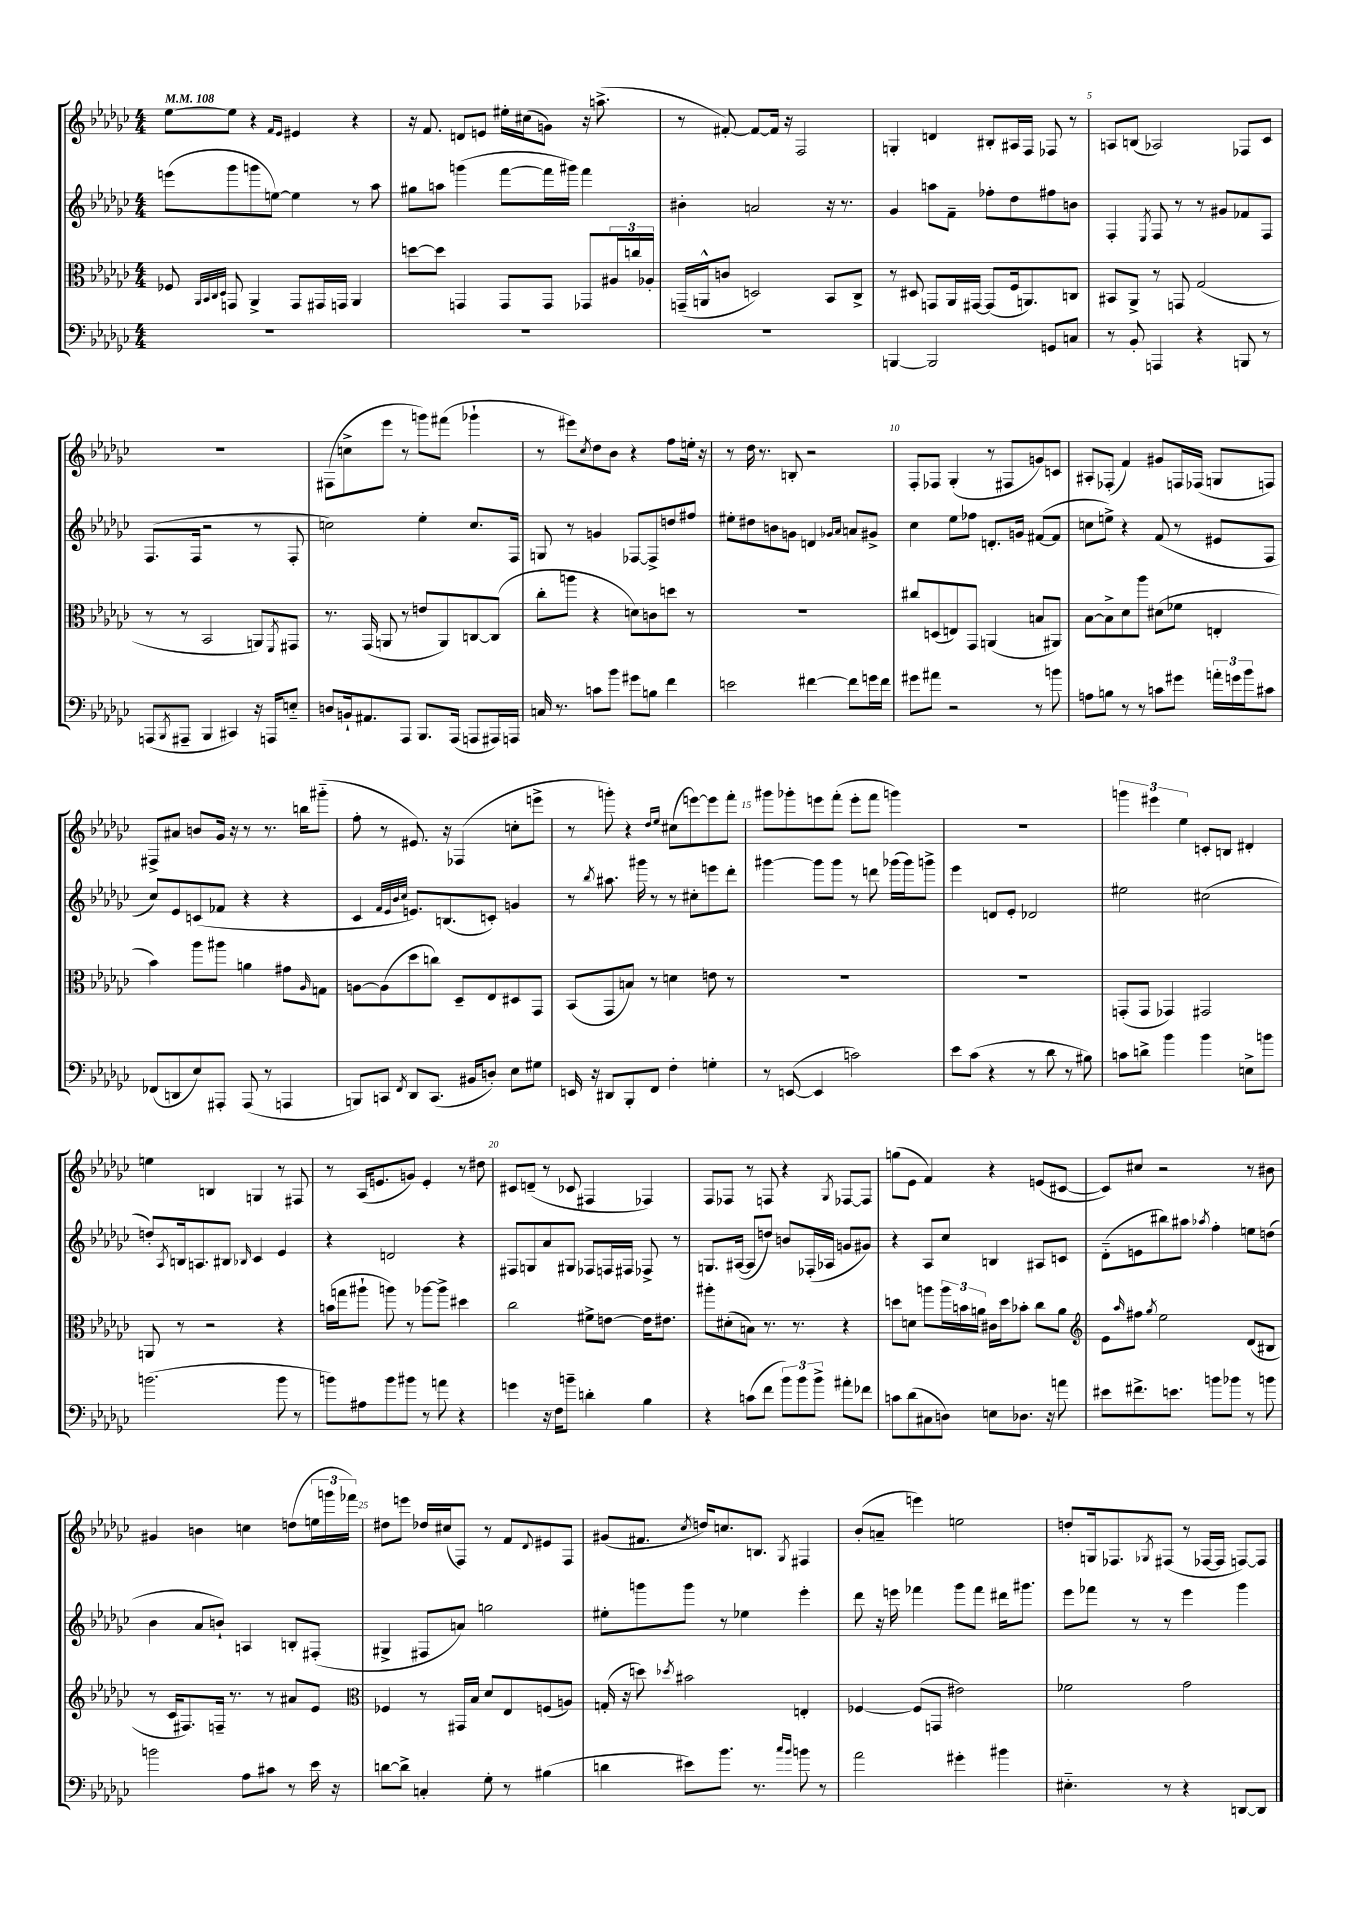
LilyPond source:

<<
\new StaffGroup <<
\new Staff = "s0" {
    \clef treble \key ges \major \numericTimeSignature \time 4/4 \tempo 4 = 108
    ees''8~ ees''8 r4 \grace { f'16 ees'16 } eis'4 r4 |
    r16 f'8. d'8 e'8 eis''16-. cis''16( g'8) r16 a''8.->( |
    r8 fis'8~-.) fis'8~ fis'16 r16 f2 |
    g4-. d'4 bis8-. ais16 f16 fes8 r8 |
    a8 b8( aes2) fes8 ces'8 |
    R1 |
    fis8( c''8-> ees'''8 r8 g'''8) fis'''8( ges'''4-! |
    r8 eis'''8) \acciaccatura { ces''8 } des''8 bes'8 r4 f''8 e''16-. r16 |
    r8 des''16 r8. b8-. r2 |
    f8-. fes8 ges4-.( r8 fis8 g'8) c'8 |
    ais8-. fes8-.( f'4) gis'8 f16 fes16( g8 f8) |
    fis8-> ais'8 b'8 ges'16 r16 r8 r8. b''16 gis'''8-_( |
    f''8-. r8 eis'8.) r16 fes4( c''8-. e'''8-> |
    r8 g'''8-.) r4 \grace { des''16 ees''16 } cis''8( e'''8~) e'''8 f'''8-. |
    gis'''8 ges'''8-. e'''8 f'''8-.( e'''8-. f'''8 g'''4) |
    R1 |
    \tuplet 3/2 { g'''4 eis'''4 ees''4 } c'8-. b8 dis'4-. |
    e''4 b4 g4 r8 fis8 |
    r8 aes16( e'8. g'8) e'4-. r8 dis''8 |
    cis'8 d'8--( r8 ces'8 fis4 fes4) |
    f8 fes8 r8 f8 r4 \acciaccatura { ges8 } fes8~ fes8 |
    g''8( ees'8 f'4) r4 e'8( cis'8~ |
    cis'8) cis''8 r2 r8 bis'8 |
    gis'4 b'4 c''4 d''8( \tuplet 3/2 { e''16 g'''16 fes'''16) } |
    dis''8 e'''8 des''16 cis''16( f8) r8 f'8 \appoggiatura { des'8 } eis'8 f8 |
    gis'8( fis'8. \acciaccatura { ces''8 } d''16) c''8. b8. \acciaccatura { ges8 } fis4 |
    bes'8-.( a'8-- e'''4) e''2 |
    d''8-. g16 fes8. \acciaccatura { ges8 } fis8( r8 fes16~ fes16 f8~) f8 \bar "|." |
}
\new Staff = "s1" {
    \clef treble \key ges \major \numericTimeSignature \time 4/4
    e'''8( ges'''8 g'''8 e''8~) e''4 r8 aes''8 |
    gis''8 a''8 g'''4( f'''8~ f'''16 gis'''16) f'''4 |
    bis'4-. a'2 r16 r8. |
    ges'4 a''8 f'8-- fes''8-. des''8 fis''8 b'8 |
    f4-. \acciaccatura { ees8 } f8 r8 r8 gis'8 fes'8 f8 |
    f8.( f16 r2 r8 f8-. |
    c''2) ees''4-. c''8. f16 |
    g8 r8 g'4 fes8~ fes8-> d''8 fis''8 |
    eis''8-. dis''8 b'8 g'8 d'4 \grace { ges'16 aes'16 } a'8 gis'8-> |
    ces''4 ees''8 fes''8 d'8.-. g'16 fis'8~( fis'8 |
    c''8 e''8->) r4 f'8( r8 eis'8 f8 |
    ces''8) ees'8 c'8( fes'8 r4 r4 |
    ces'4 \grace { f'32 ees'32 bes'32 ces''32 } e'8.) b8.( c'8-.) g'4 |
    r8 \acciaccatura { bes''8 } ais''8. gis'''16 r8 r8 cis''8-. e'''8 des'''8-. |
    gis'''4~ gis'''8 gis'''8 r8 d'''8 ges'''16( ges'''16) g'''8-> |
    ees'''4 d'8 ees'8-. des'2 |
    eis''2 cis''2( |
    d''8-.) \acciaccatura { aes8 } b16 a8. bis8 \grace { bes16 } ces'4 ees'4 |
    r4 d'2 r4 |
    fis8 g8 aes'8 gis8 fes8 f16 fis16 fes8-> r8 |
    g8. ais16~( ais8 d''8) b'8 fes16-.( aes16 g'8 gis'8) |
    r4 aes8 ces''8 b4 ais8 c'8 |
    des'8-_( e'8 bis''8) ais''8 \acciaccatura { aes''8 } f''4-. e''8 d''8( |
    bes'4 aes'8 b'8-!) a4 b8-. fis8-.( |
    gis4-> fis8 a'8) g''2 |
    eis''8-. g'''8 g'''8 r8 ees''4 ees'''4-. |
    des'''8 r16 e'''16 fes'''4 ges'''8 fes'''8 dis'''16 gis'''8. |
    ees'''8 fes'''8 r8 r8 ees'''4 ges'''4 \bar "|." |
}
\new Staff = "s2" {
    \clef alto \key ges \major \numericTimeSignature \time 4/4
    fes8 \grace { aes,32 bes,32 ces32 des32 } g,8 aes,4-> g,8 gis,16 g,16 aes,4 |
    d''8~ d''8 g,4 g,8 g,8 ges,8 \tuplet 3/2 { ais16 c''16 aes16-. } |
    g,16--( a,16-^ c'8 d2) bes,8 ces8-> |
    r8 dis8 g,8 aes,16 gis,16~ gis,8( f16 a,8.) c8 |
    bis,8 aes,8-> r8 g,8 ges2( |
    r8 r8 bes,2 a,8) \acciaccatura { f,8 } gis,8 |
    r8. ges,16( a,8 r8 e'8 a,8) c8~ c8( |
    ces''8-. a''8 r4 d'8) c'8 d''8 r8 |
    R1 |
    cis''8 d8( e8) ges,8 a,4( b8 ais,8) |
    bes8~ bes8-> des'8 aes''8 dis'8( fes'8 e4-. |
    bes'4) aes''8 ais''8 a'4 gis'8 \grace { aes16 } g8 |
    a8~ a8( des''8 c''8) des8-- ees8 dis8 ges,8 |
    bes,8( ges,8 b8) r8 d'4 e'8 r8 |
    R1 |
    R1 |
    g,8-.( g,8 ges,4) gis,2 |
    a,8 r8 r2 r4 |
    b'16( g''16 ais''8-! a''8) r8 aes''8~ aes''8-> dis''4 |
    ces''2 fis'8-> e'8~ e'16 eis'8. |
    ais''8-. dis'8-.( b8) r8. r8. r4 |
    d''8 d'8 a''8 \tuplet 3/2 { a''16 b'16 a'16 } cis'16 d''16 bes'8-. ces''8 a'8 |
    \clef treble ees'8 \grace { aes''16 } fis''8 \acciaccatura { ges''8 } ees''2 des'8( bis8 |
    r8 ces'16 fis8.) f16-- r8. r8 ais'8 ees'8 |
    \clef alto fes4 r8 gis,16 bes16 des'8 ees8 f8( a8) |
    g16-.( r16 d''8) \acciaccatura { des''8 } bis'2 e4-. |
    fes4~ fes8( g,8 eis'2) |
    fes'2 ges'2 \bar "|." |
}
\new Staff = "s3" {
    \clef bass \key ges \major \numericTimeSignature \time 4/4
    R1 |
    R1 |
    R1 |
    b,,4~ b,,2 g,8 c8 |
    r8 bes,8-. a,,4 r4 b,,8 r8 |
    a,,8( \acciaccatura { bes,,8 } ais,,8-- bes,,4 cis,4) r16 a,,16 e8-_ |
    d8 b,16-! ais,8. aes,,8 bes,,8. aes,,16( a,,8 ais,,16) a,,16 |
    c16 r8. c'8 bes'8 gis'8 b8 f'4 |
    e'2 fis'4~ fis'8 g'16 fis'16 |
    gis'8 ais'8 r2 r8 b'8 |
    a8 b8 r8 r8 c'8 gis'8 \tuplet 3/2 { a'16-. g'16 bes'16 } cis'8 |
    fes,8( d,8 ees8) ais,,8-. ais,,8( r8 a,,4 |
    b,,8) c,8 \acciaccatura { f,8 } des,8 c,8.( bis,16 d8-.) ees8 gis8 |
    e,16 r16 dis,8 bes,,8-. f,8 f4-. g4-. |
    r8 e,8~( e,4 c'2) |
    ees'8 ces'8( r4 r8 des'8 r8 bis8) |
    c'8 d'8-> bes'4 bes'4 e8-> b'8 |
    b'2.( b'8 r8 |
    b'8) ais8 b'8 bis'8 r8 a'8 r4 |
    g'4 r16 f16 b'8-- d'4-. bes4 |
    r4 c'8( f'8 \tuplet 3/2 { bes'8) bes'8 bes'8-> } ais'8-. fes'8 |
    c'8 des'8( cis8 d8) e8 des8. r16 a'8 |
    eis'8 fis'8.-> e'8. b'8 bes'8 r8 b'8 |
    b'2 aes8 cis'8 r8 ees'16 r16 |
    d'8~ d'8-> c4-. ges8-. r8 bis4( |
    d'4 eis'8) bes'8. r8. \grace { ces''16 bes'16 } b'8 r8 |
    aes'2 gis'4-. bis'4 |
    eis4.-_ r8 r4 d,8~ d,8 \bar "|." |
}
>>
>>
\layout { \context { \Score \override BarNumber.break-visibility = ##(#f #t #t) barNumberVisibility = #(every-nth-bar-number-visible 5) } }
